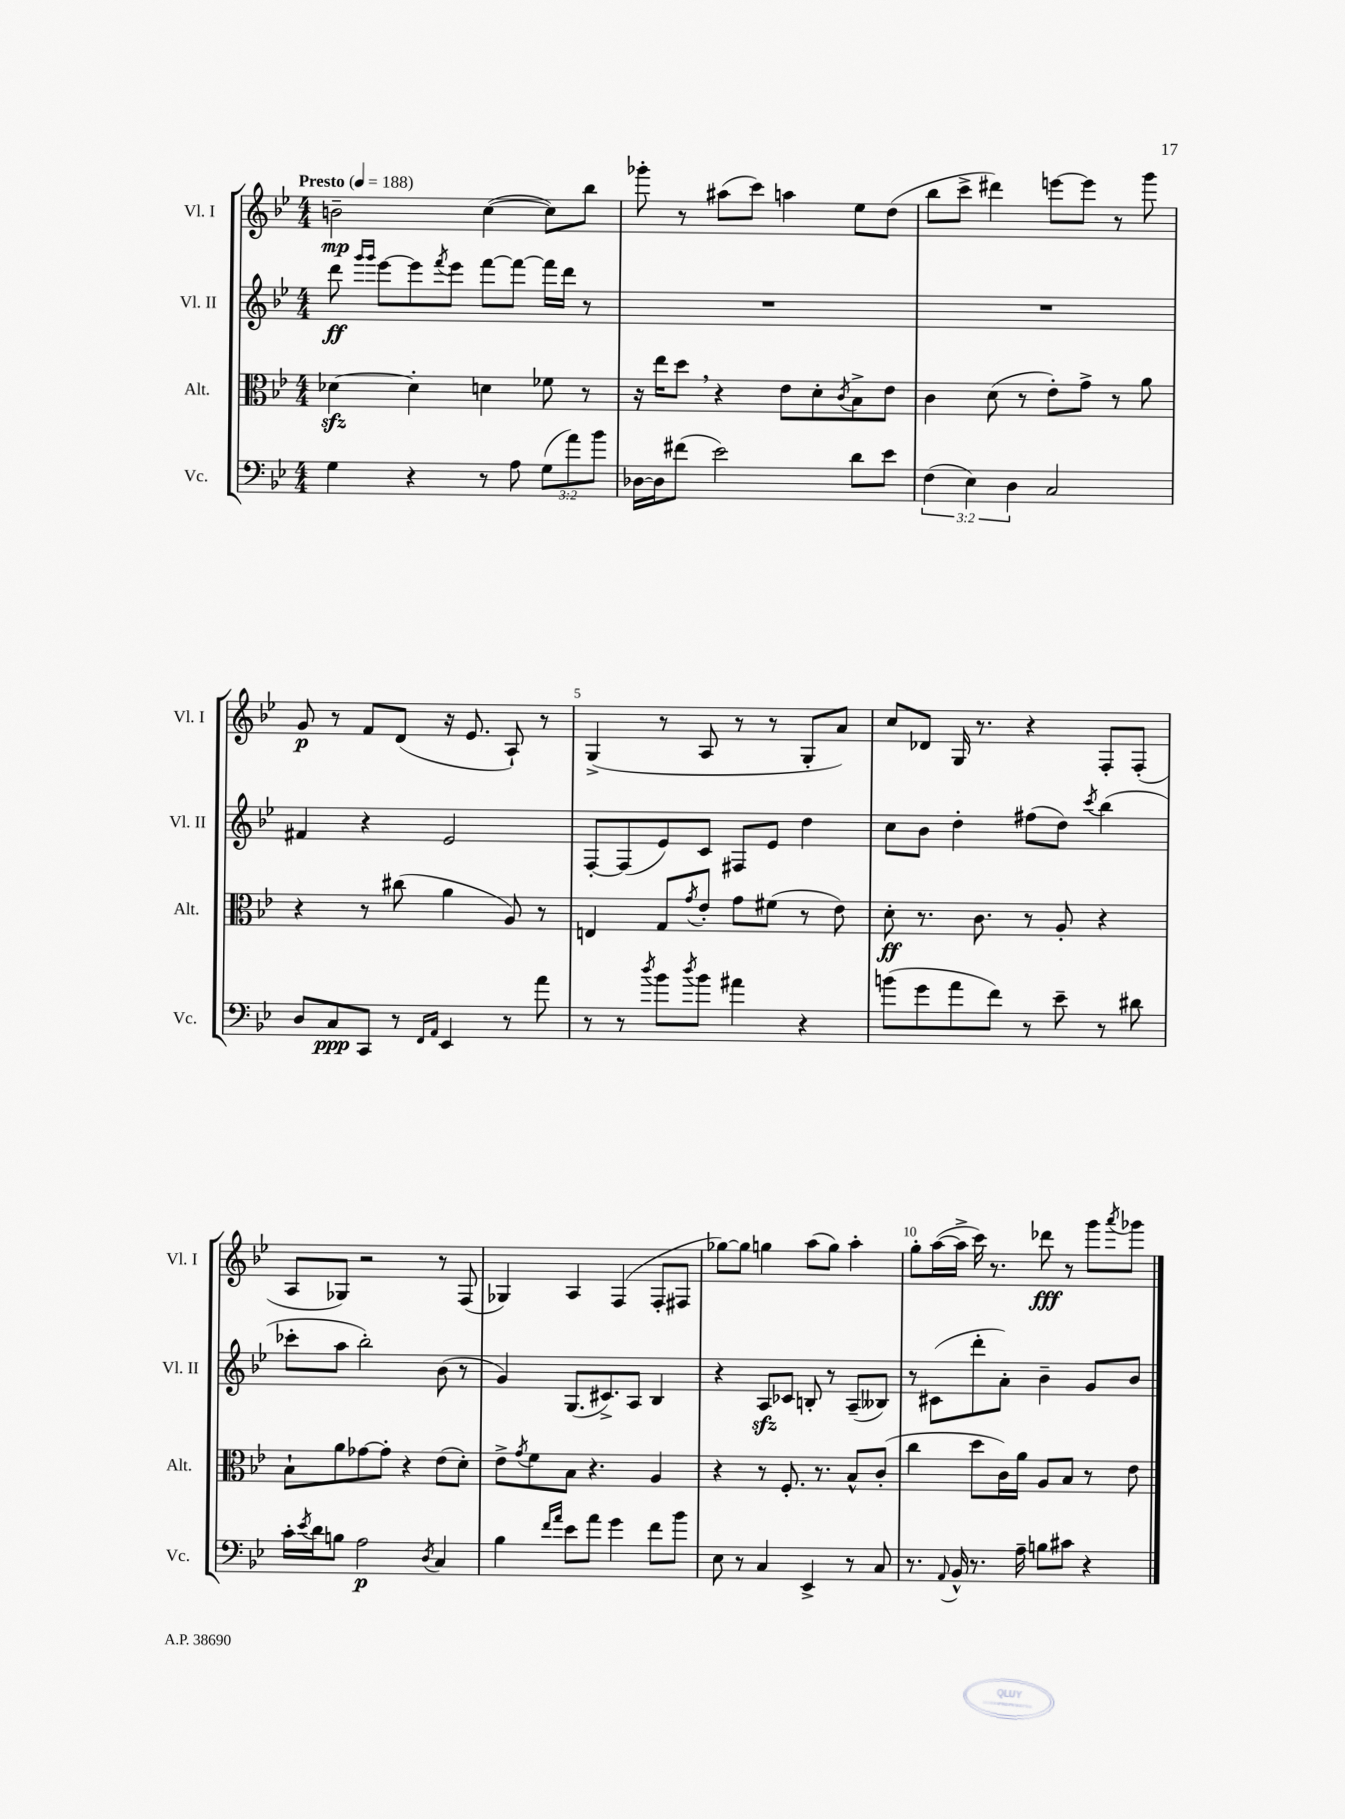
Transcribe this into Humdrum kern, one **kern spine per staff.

**kern	**dynam	**kern	**dynam	**kern	**dynam	**kern	**dynam
*part4	*part4	*part3	*part3	*part2	*part2	*part1	*part1
*staff4	*staff4	*staff3	*staff3	*staff2	*staff2	*staff1	*staff1
*I"Vc.	*	*I"Alt.	*	*I"Vl. II	*	*I"Vl. I	*
*I'Vc.	*	*I'Alt.	*	*I'Vl. II	*	*I'Vl. I	*
*clefF4	*	*clefC3	*	*clefG2	*	*clefG2	*
*k[b-e-]	*	*k[b-e-]	*	*k[b-e-]	*	*k[b-e-]	*
*M4/4	*	*M4/4	*	*M4/4	*	*M4/4	*
*MM188	*	*MM188	*	*MM188	*	*MM188	*
=1	=1	=1	=1	=1	=1	=1	=1
!	!	!	!	!	!	!LO:TX:a:B:t=Presto	!
4G\	.	[4d-Xzz\	.	8ddd\	ff	2bn~\	mp
.	.	.	.	16qqggg/LL	.	.	.
.	.	.	.	16qqggg/JJ	.	.	.
.	.	.	.	[8eee-\L	.	.	.
4r	.	4d-'\]	.	8eee-\]	.	.	.
.	.	.	.	8qfff/	.	.	.
.	.	.	.	8eee-\J	.	.	.
8r	.	4dn\	.	[8fff\L	.	([4cc\	.
8A\	.	.	.	8fff\J_	.	.	.
(12G\L	.	8f-X\	.	16fff\LL]	.	8cc\L])	.
.	.	.	.	16ddd\JJ	.	.	.
12a\)	.	.	.	.	.	.	.
.	.	8r	.	8r	.	8bb-\J	.
12b-\J	.	.	.	.	.	.	.
=2	=2	=2	=2	=2	=2	=2	=2
[16D-X\LL	.	16r	.	1r	.	8ggg-X'\	.
16D-\J]	.	16ee-\KL	.	.	.	.	.
(8f#X\J	.	8dd,\J	.	.	.	8r	.
2e-\)	.	4r	.	.	.	(8aa#X\L	.
.	.	.	.	.	.	8ccc\J)	.
.	.	8e-\L	.	.	.	4aan\	.
.	.	8d'\	.	.	.	.	.
.	.	8qc/	.	.	.	.	.
8d\L	.	8B-^\	.	.	.	8ee-\L	.
8e-\J	.	8e-\J	.	.	.	(8dd\J	.
=3	=3	=3	=3	=3	=3	=3	=3
(6F\	.	4c\	.	1r	.	8bb-\L	.
.	.	.	.	.	.	8ccc^\J	.
6E-\)	.	.	.	.	.	.	.
.	.	(8d\	.	.	.	4ddd#X\)	.
6D\	.	.	.	.	.	.	.
.	.	8r	.	.	.	.	.
2C/	.	8e-'\L)	.	.	.	[8eeen\L	.
.	.	8g^\J	.	.	.	8eee\J]	.
.	.	8r	.	.	.	8r	.
.	.	8a\	.	.	.	8ggg\	.
!!LO:LB:g=z
=4	=4	=4	=4	=4	=4	=4	=4
8D/L	.	4r	.	4f#X/	.	8g/	p
8C/	ppp	.	.	.	.	8r	.
8CC/J	.	8r	.	4r	.	8f/L	.
8r	.	(8cc#X\	.	.	.	(8d/J	.
16qqFF/LL	.	.	.	.	.	.	.
16qqAA/JJ	.	.	.	.	.	.	.
4EE-/	.	4a\	.	2e-/	.	16r	.
.	.	.	.	.	.	8.e-/	.
8r	.	8A/)	.	.	.	8A`/)	.
8a\	.	8r	.	.	.	8r	.
=5	=5	=5	=5	=5	=5	=5	=5
8r	.	4En/	.	[8F'/L	.	(4G^/	.
8r	.	.	.	(8F/]	.	.	.
8qdd/	.	.	.	.	.	.	.
8b-\L	.	8G/L	.	8e-/)	.	8r	.
8qdd/	.	8qg/	.	.	.	.	.
8b-\J	.	8e-'/J	.	8c/J	.	8A/	.
4a#X\	.	8g\L	.	8F#X/L	.	8r	.
.	.	(8f#X\J	.	8e-/J	.	8r	.
4r	.	8r	.	4dd\	.	8G'/L	.
.	.	8e-\)	.	.	.	8a/J)	.
=6	=6	=6	=6	=6	=6	=6	=6
(8bn\L	.	8d'\	ff	8cc\L	.	8cc/L	.
8g\	.	8.r	.	8b-\J	.	8d-X/J	.
8a\	.	.	.	4dd'\	.	16G/	.
.	.	8.c\	.	.	.	8.r	.
8f\J)	.	.	.	.	.	.	.
8r	.	8r	.	(8ff#X\L	.	4r	.
8e-~\	.	8A'/	.	8dd\J)	.	.	.
.	.	.	.	8qccc/	.	.	.
8r	.	4r	.	(4bb-\	.	8F'/L	.
8d#X\	.	.	.	.	.	(8F'/J	.
!!LO:LB:g=z
=7	=7	=7	=7	=7	=7	=7	=7
16c'\LL	.	8B-`\L	.	8ccc-X'\L	.	8A/L	.
8qe-/	.	.	.	.	.	.	.
16d\J	.	.	.	.	.	.	.
8Bn\J	.	8a\	.	8aa\J	.	8G-X/J)	.
2A\	p	[8g-X\	.	2bb-'\)	.	2r	.
.	.	8g-'\J]	.	.	.	.	.
.	.	4r	.	.	.	.	.
8qD/	.	.	.	.	.	.	.
4C/	.	(8e-\L	.	(8b-\	.	8r	.
.	.	8d'\J)	.	8r	.	(8F/	.
=8	=8	=8	=8	=8	=8	=8	=8
4B-\	.	8e-^\L	.	4g/)	.	4G-X/)	.
.	.	8qg/	.	.	.	.	.
.	.	8f\	.	.	.	.	.
16qqf/LL	.	.	.	.	.	.	.
16qqa/JJ	.	.	.	.	.	.	.
8e-\L	.	8B-\J	.	(8.G/L	.	4A/	.
8a\J	.	4.r	.	.	.	.	.
.	.	.	.	8.c#X^/)	.	.	.
4g\	.	.	.	.	.	(4F/	.
.	.	.	.	8A/J	.	.	.
8f\L	.	4A/	.	4B-/	.	8F'/L	.
8b-\J	.	.	.	.	.	8F#X/J	.
=9	=9	=9	=9	=9	=9	=9	=9
8E-\	.	4r	.	4r	.	[8gg-X\L)	.
8r	.	.	.	.	.	8gg-\J]	.
4C/	.	8r	.	8Azz/L	.	4ggn\	.
.	.	8.F'/	.	8c-X/J	.	.	.
4EE-^/	.	.	.	8Bn'/	.	(8aa\L	.
.	.	8.r	.	.	.	.	.
.	.	.	.	8r	.	8gg\J)	.
8r	.	8B-^^/L	.	(8A~/L	.	4aa'\	.
8C/	.	(8c'/J	.	8B--X/J)	.	.	.
=10	=10	=10	=10	=10	=10	=10	=10
8.r	.	4cc\	.	8r	.	8gg'\L	.
.	.	.	.	(8c#X\L	.	([16aa\L	.
8qqAA/	.	.	.	.	.	.	.
16BB-^^/	.	.	.	.	.	16aa^\JJ]	.
8.r	.	8dd\L	.	8ddd'\	.	16ccc\)	.
.	.	.	.	.	.	8.r	.
.	.	16c\L)	.	8a'\J)	.	.	.
16A~\	.	16a\JJ	.	.	.	.	.
8Bn\L	.	8A/L	.	4b-~\	.	8ddd-X\	fff
8c#X\J	.	8B-/J	.	.	.	8r	.
4r	.	8r	.	8g/L	.	8ggg\L	.
.	.	.	.	.	.	8qaaa/	.
.	.	8e-\	.	8b-/J	.	8ggg-X\J	.
==	==	==	==	==	==	==	==
*-	*-	*-	*-	*-	*-	*-	*-
